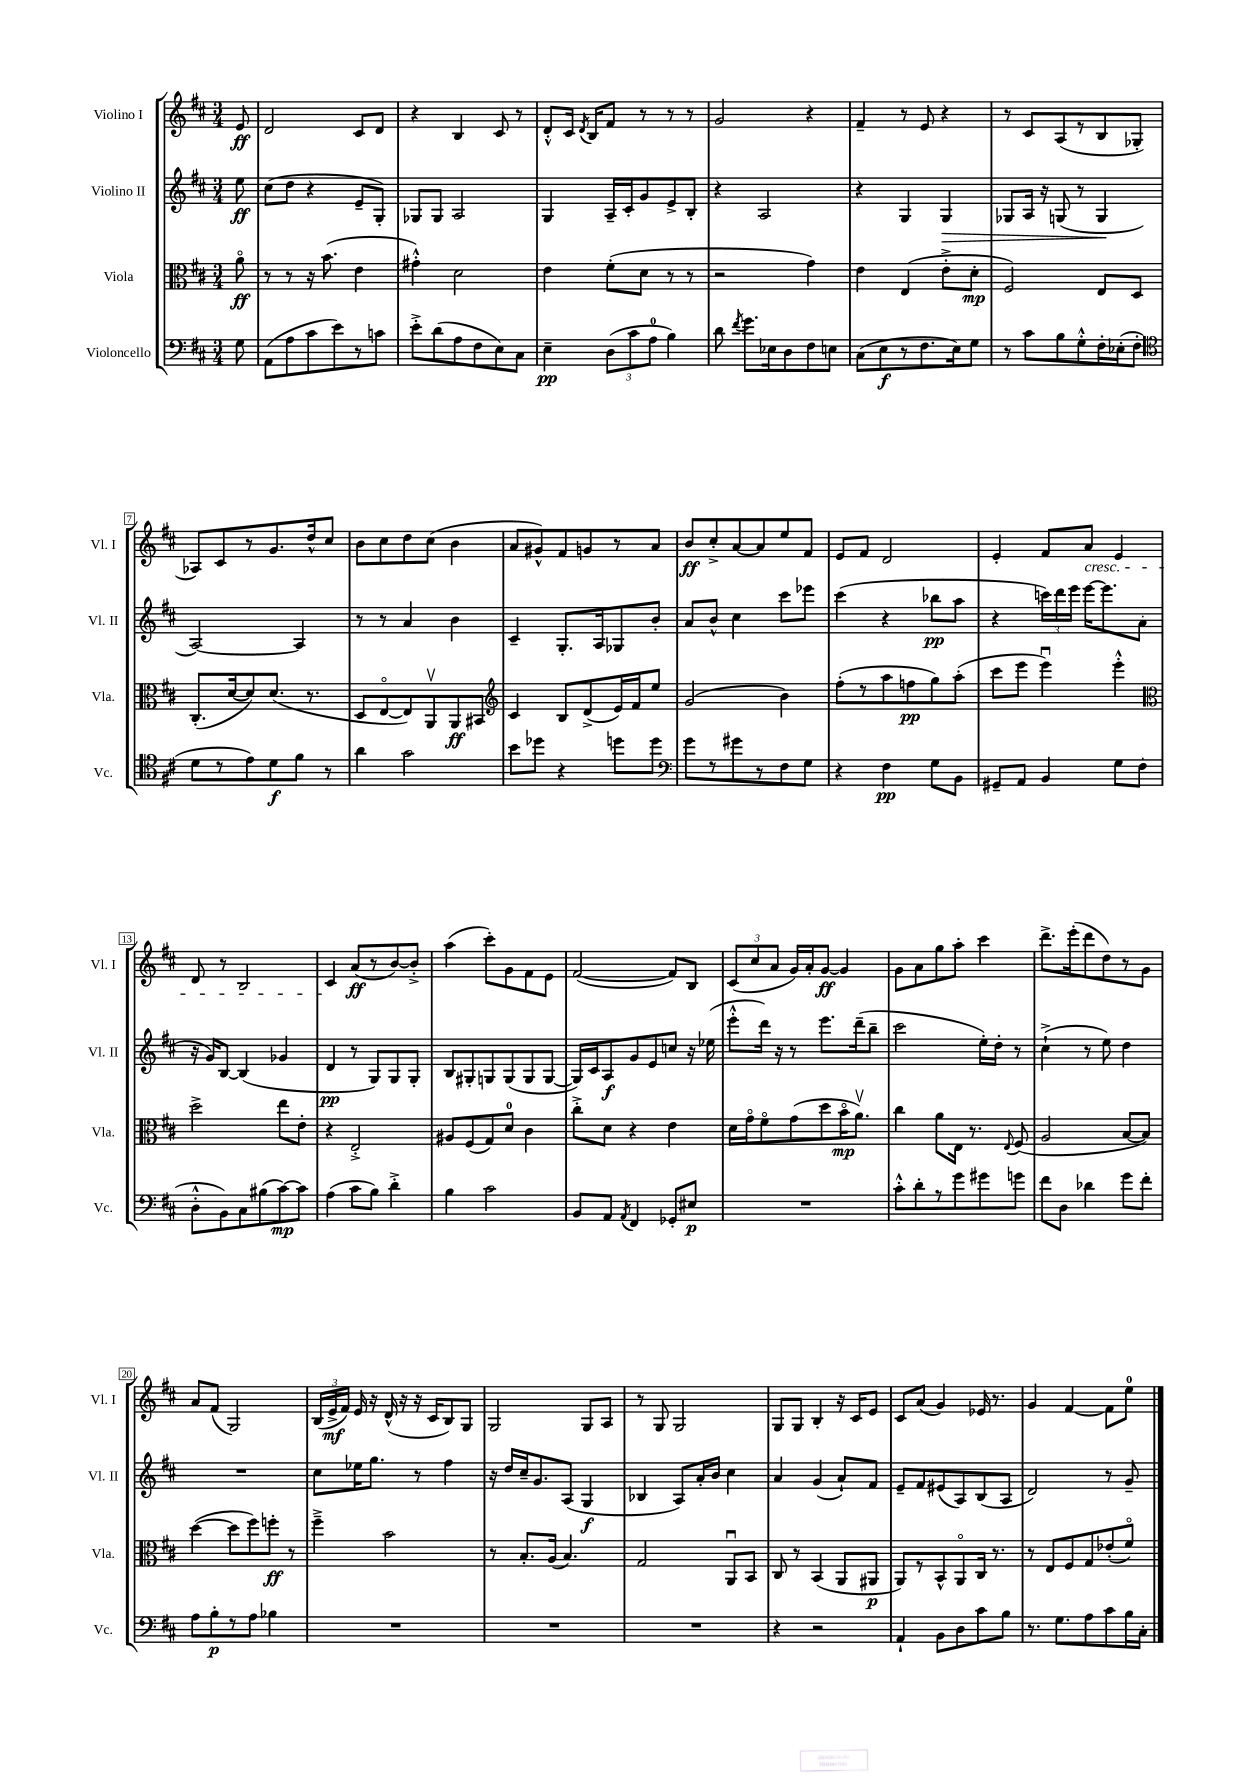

**kern	**kern	**kern	**kern
*staff4	*staff3	*staff2	*staff1
*clefF4	*clefC3	*clefG2	*clefG2
*k[f#c#]	*k[f#c#]	*k[f#c#]	*k[f#c#]
*M3/4	*M3/4	*M3/4	*M3/4
8G\	8ao\	8ee\	8e/
=	=	=	=
(8AA\L	8r	(8cc#\L	2d/
8A\	8r	8dd\J	.
8c#\	16r	4r	.
.	(8.b\	.	.
8e\)	.	.	.
8r	4e\	8e~/L	8c#/L
8c\J	.	8G'/J)	8d/J
=	=	=	=
8e'^\L	4g#'^^\)	8G-/L	4r
(8d\	.	8G-/J	.
8A\	2d\	2A/	4B/
8F#\	.	.	.
8E\)	.	.	8c#/
8C#\J	.	.	8r
=	=	=	=
4E~\	4e\	4G/	8d'^^/L
.	.	.	16c#/Jk
.	.	.	8qd/
.	.	.	16B/LK
(12D\L	(8f#'\L	16A~/LL	8f#/J
.	.	16c#'/J	.
12c#\	.	.	.
.	8d\J	8g/	8r
12A\J	.	.	.
4B\)	8r	8e^/	8r
.	8r	8B'/J	8r
=	=	=	=
8d\	2r	4r	2g/
8qf#/	.	.	.
8.g\L	.	.	.
.	.	2A/	.
16E-\k	.	.	.
8D\	.	.	.
8F#\	4g\)	.	4r
8E\J	.	.	.
=	=	=	=
(8C#\L	4e\	4r	4f#~/
8E\	.	.	.
8r	(4E/	4G/	8r
8.F#\	.	.	8e/
.	8e'^\L	4G/	4r
16E\k)	.	.	.
8G\J	8d'\J	.	.
=	=	=	=
8r	2F#/)	8G-/L	8r
8c#\L	.	16A/Jk	8c#/L
.	.	16r	.
8B\	.	(8G/	(8A/
8G'^^\	.	8r	8r
16F#'\L	8E/L	4G/	8B/
(16E-'\J	.	.	.
8F#'\J	8D/J	.	8G-'/J
=	=	=	=
*clefC4	*	*	*
8d\L	(8.C#'/L	[2A/)	8A-/L)
8r	.	.	8c#/
.	[16d/k	.	.
8e\)	8d/])	.	8r
8d\	(8.d/J	.	8.g/
8f#\J	.	4A/]	.
.	8.r	.	16dd^^/k
8r	.	.	8cc#/J
=	=	=	=
4a\	8D/L	8r	8b\L
.	[8Eo/	8r	8cc#\
2g\	8E/])	4a/	8dd\
.	8AAv/	.	(8cc#\J
.	8AA/	4b\	4b\
.	8BB#/J	.	.
=	=	=	=
*	*clefG2	*	*
8b\L	4c#/	4c#~/	8a/L
8dd-\J	.	.	8g#^^/)
4r	8B/L	8.G'/L	8f#/
.	(8d^/	.	8g/
.	.	16A/k	.
8dd\L	16e/L)	8G-/	8r
.	16f#/J	.	.
8dd\J	8ee/J	8b'/J	8a/J
=	=	=	=
*clefF4	*	*	*
8g\L	(2g/	8a/L	8b/L
8r	.	8b^^/J	8cc#'^/
8g#\	.	4cc#\	[8a/
8r	.	.	8a/]
8F#\	4b\)	8ccc#\L	8ee/
8G\J	.	8eee-\J	8f#/J
=	=	=	=
4r	(8ff#'\L	(4ccc#\	8e/L
.	8r	.	8f#/J
4F#\	8aa\	4r	2d/
.	8ff\	.	.
8G\L	8gg\)	8bb-\L	.
8BB\J	(8aa'\J	8aa\J	.
=	=	=	=
8GG#~/L	8ccc#\L	4r	4e'/
8AA/J	8eee\J	.	.
4BB/	4eeeu\)	24ccc\LL)	8f#/L
.	.	24ddd\	.
.	.	24eee\JJ	.
.	.	[16eee\LK	8a/J
.	.	8.eee\]	.
8G\L	4eee'^^\	.	4e/
(8F#\J	.	(8a\J	.
=	=	=	=
*	*clefC3	*	*
8D'^^\L	2dd^\	16r	8d/
.	.	16g/LK)	.
8BB\)	.	[8B/J	8r
8C#\	.	(4B/]	2B/
(8B#\	.	.	.
[8c#\)	8ee\L	4g-/	.
8c#\]J	8e'\J	.	.
=	=	=	=
(4A\	4r	4d/	4c#/
8c#\L	2E'^/	8r	(8a/L
8B\J)	.	8G/L)	8r
4d'^\	.	8G/	[8b/)
.	.	8G'/J	8b'^/]J
=	=	=	=
4B\	8A#/L	8B/L	(4aa\
.	(8F#/	8G#'/	.
2c#\	8G/)	8G/	8ccc#'\L)
.	8d/J	(8G/	8g\
.	4c#\	8G/	8f#\
.	.	[8G/J	8e\J
=	=	=	=
8BB/L	8cc#'^\L	16G/]LL)	([2f#/
.	.	16c#/J	.
8AA/J	8d\J	8A/	.
8qAA/	.	.	.
4FF#/	4r	8g/	.
.	.	8e/	.
8GG-'/L	4e\	8cc/J	8f#/]L)
8E#/J	.	16r	8B/J
.	.	(16ee-\	.
=	=	=	=
2.r	16d\LL	8eee'^^\L	(12c#/L
.	16go\J	.	.
.	.	.	12cc#/
.	8f#o\	16ddd\Jk)	.
.	.	.	12a/J
.	.	16r	.
.	(8g\	8r	16g/LL)
.	.	.	16a'/J
.	8dd\	8.eee\L	[8g/J
.	16bo\K	.	4g/]
.	8.av\J)	(16ddd~\k	.
.	.	8bb~\J	.
=	=	=	=
8c#'^^\L	4cc#\	2ccc#\	8g\L
8d'\	.	.	8a\
8r	8a\L	.	8gg\
8g\	16E\Jk	.	8aa'\J
.	8.r	.	.
8g#\	.	16ee'\LL)	4ccc#\
.	.	16dd'\JJ	.
.	8qqE/	.	.
8g\J	(8F#/	8r	.
=	=	=	=
8f#\L	2A/	(4cc#`^\	8.ddd^\L
8D\J	.	.	.
.	.	.	(16eee'\k
4d-\	.	8r	8ddd\
.	.	8ee\)	8dd\)
8g\L	[8B/L	4dd\	8r
8f#'\J	8B/]J)	.	8g\J
=	=	=	=
8A\L	([4dd\	2.r	8a/L
8B'\	.	.	(8f#/J
8r	8dd\]L	.	2G/)
8A\J	8ff#\)	.	.
4B-\	8ff'\J	.	.
.	8r	.	.
=	=	=	=
2.r	4ff#~^\	8cc#\L	(24B/LL
.	.	.	24e^/
.	.	.	24f#/JJ)
.	.	16ee-\K	16e/
.	.	8.gg\J	16r
.	2b\	.	(16d^^/
.	.	.	16r
.	.	8r	16r
.	.	.	16c#/LK
.	.	4ff#\	8B/)
.	.	.	8G/J
=	=	=	=
2.r	8r	16r	2G/
.	.	16dd/LL	.
.	8.B'/L	16cc#~/J	.
.	.	8.g/	.
.	(16A/Jk	.	.
.	4.B/)	(8A/J	.
.	.	4G/	8G/L
.	.	.	8A/J
=	=	=	=
2.r	2G/	4B-/	8r
.	.	.	8G/
.	.	8A/L)	2G/
.	.	16a'/L	.
.	.	16b/JJ	.
.	8AAu/L	4cc#\	.
.	8BB/J	.	.
=	=	=	=
4r	8C#/	4a/	8G/L
.	8r	.	8G/J
2r	(4BB/	(4g/	4B'/
.	8AA/L	8a`/L)	16r
.	.	.	16c#/LK
.	8AA#/J	8f#/J	8e/J
=	=	=	=
4AA`/	8AA/L)	8e~/L	8c#/L
.	8r	8f#/	(8a/J
8BB\L	8BB^^/	(8e#/	4g/)
8D\	8AAo/	8A/)	.
8c#\	16C#/Jk	(8B/	16e-/
.	8.r	.	8.r
8B\J	.	8A/J	.
=	=	=	=
8.r	8r	2d/)	4g/
.	8E/L	.	.
8.G\L	.	.	.
.	8F#/	.	[4f#/
8A\	8G/	.	.
8c#\	(8e-'/	8r	8f#\]L
16B\L	8f#o/J)	8g~/	8ee\J
16C#'\JJ	.	.	.
==	==	==	==
*-	*-	*-	*-
